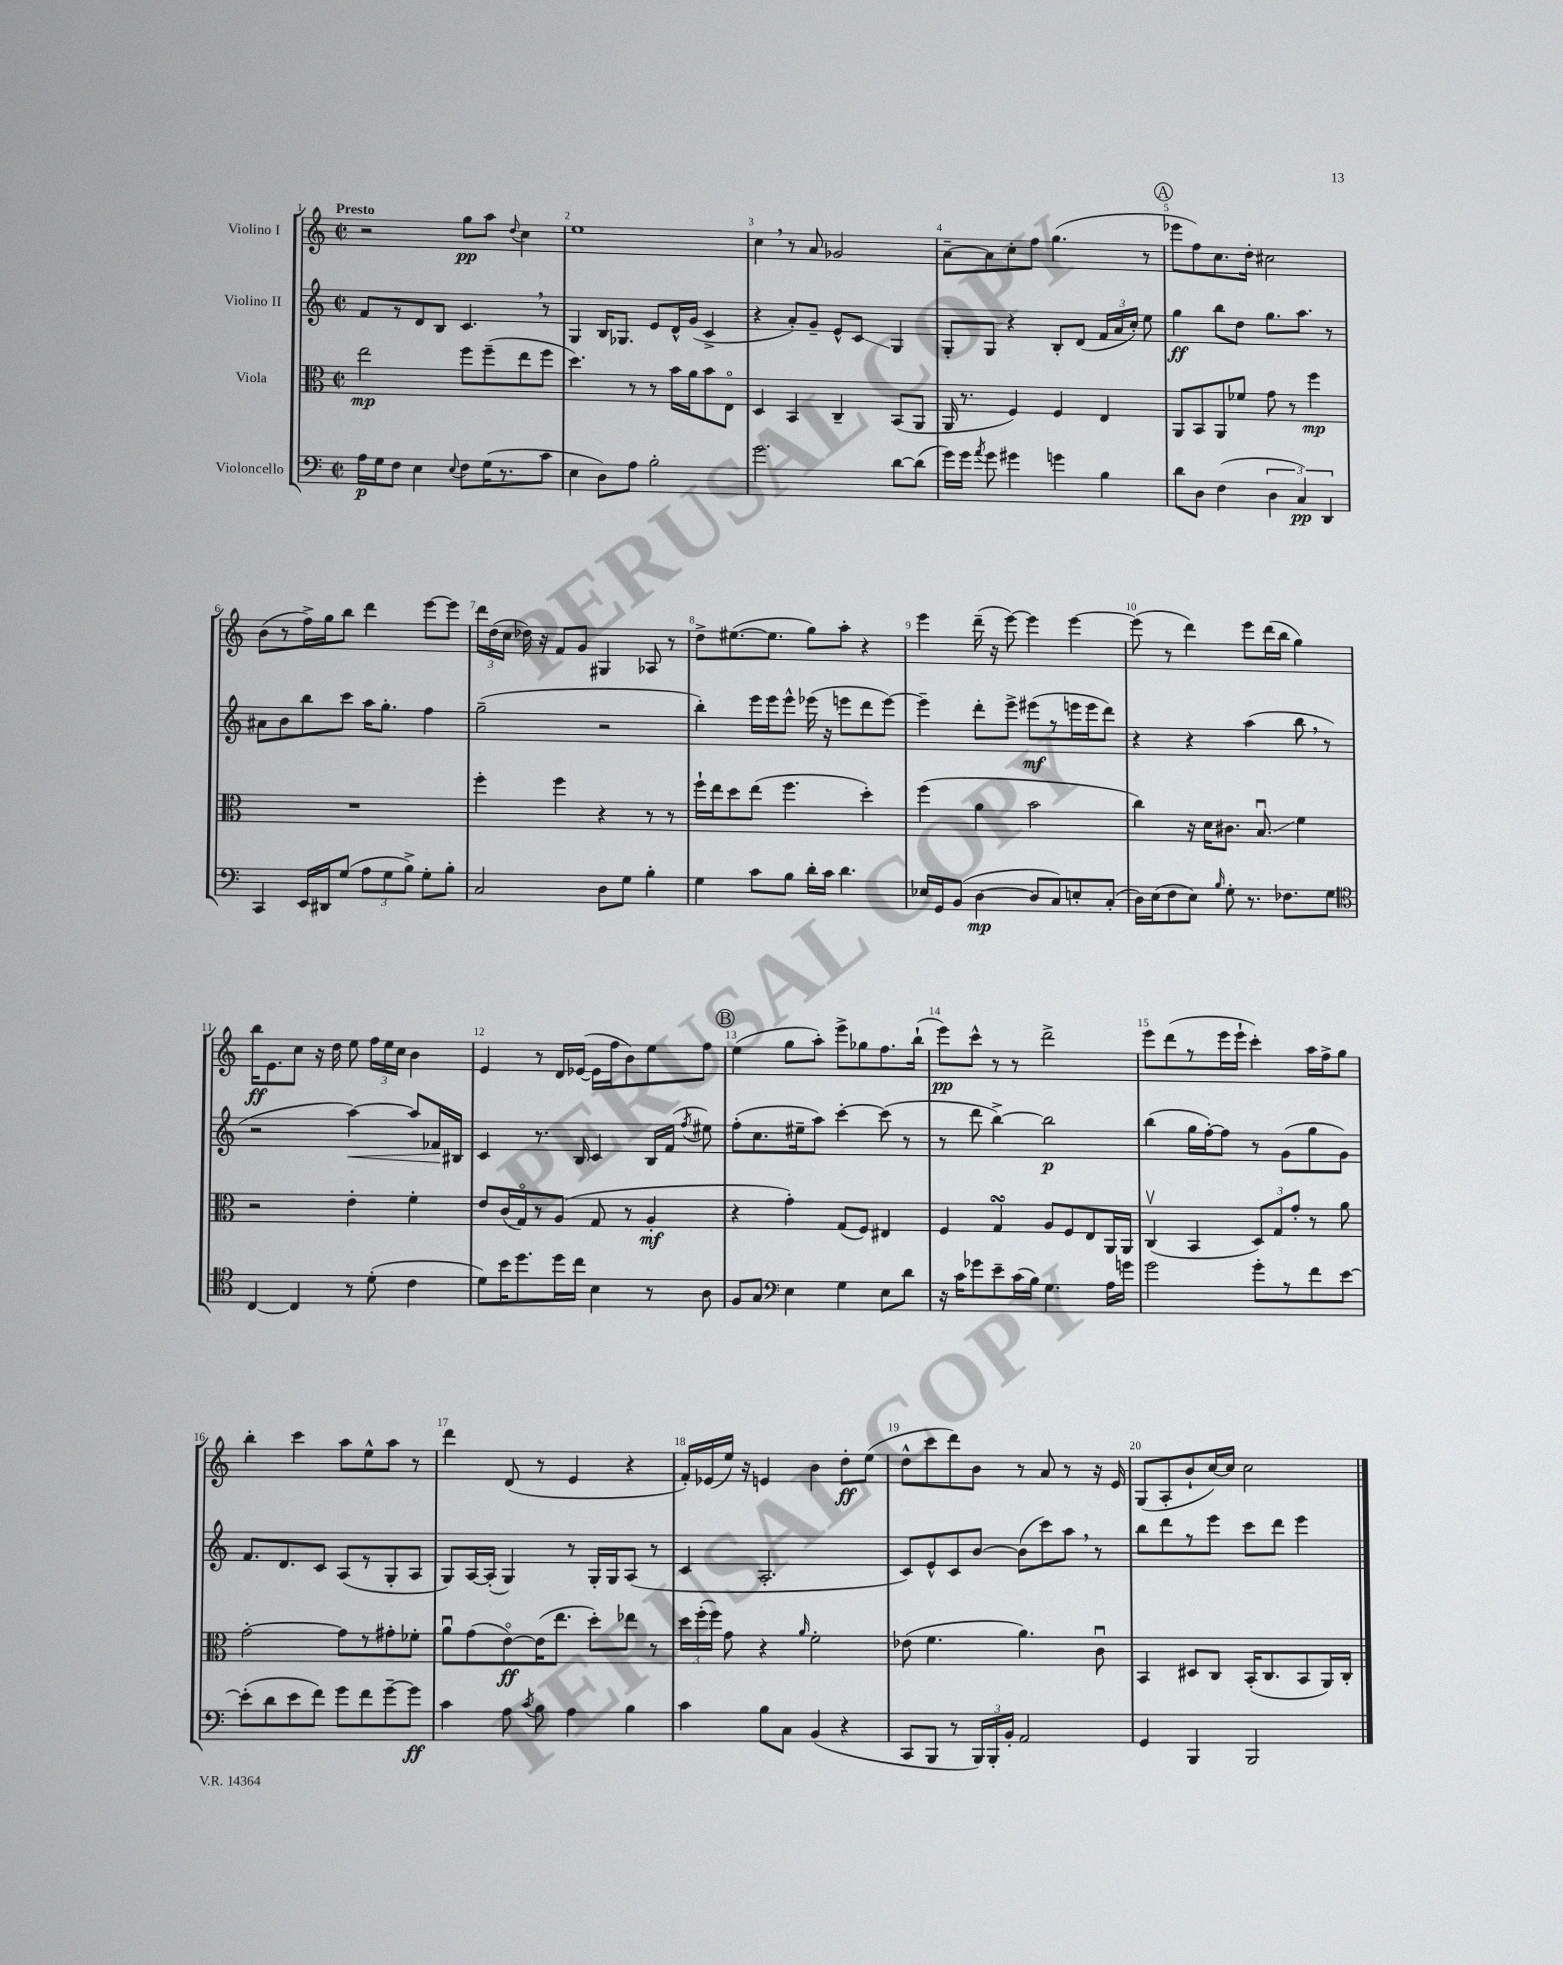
<<
\new StaffGroup <<
\new Staff = "s0" \with { instrumentName = "Violino I" } {
    \clef treble \key c \major \defaultTimeSignature \time 2/2 \tempo "Presto"
    \autoBeamOff r2 g''8[\pp a''8] \appoggiatura { d''8 } c''4 |
    e''1 |
    c''4 \breathe r8 a'8 ges'2 |
    a'8[~-- a'8 c''8-. f''8] g''4.( r8 |
    \mark \markup { \circle "A" } ees'''8[ f''8) c''8. d''16]-. cis''2 |
    b'8[( r8 f''16->) g''16 b''8] d'''4 e'''8[~ e'''8] |
    \tuplet 3/2 { d'''16[ d''16( c''16] } des''16) r16 f'8[ g'8] gis4 aes8 r8 |
    d''8[-> eis''8.~( eis''8.] g''8[) a''8]-. r4 |
    e'''4 d'''16--( r16 e'''8~) e'''4 e'''4~ |
    e'''8( r8 d'''4) e'''8[ d'''16( b''16] g''4) |
    b''16[\ff e'8. c''8] r16 d''16 e''8 \tuplet 3/2 { f''16[ e''16 c''16] } b'4 |
    e'4 r8 d'16[ ees'16]~( ees'16[ f''16 b'8) e''8 f''8] |
    \mark \markup { \circle "B" } e''4( g''8[ a''8]-.) e'''8[-> ges''8 f''8. b''16]-!( |
    e'''8[\pp) c'''8]-^ r8 r8 d'''2-> |
    e'''8[ d'''8( r8 e'''16 e'''16]-! c'''4-.) a''16[ f''16-> g''8] |
    b''4-. c'''4 a''8[ e''8-^ a''8] r8 |
    d'''4 d'8( r8 e'4 r4 |
    f'16[-.) ees'16( e''16]) r16 e'4 b'4 d''8[-.\ff e''8]( |
    d''8[-^ c'''8 d'''8) b'8] r8 a'8 r8 r16 e'16 |
    g8[( a8-. b'8-! c''16~) c''16] c''2 \bar "|." |
}
\new Staff = "s1" \with { instrumentName = "Violino II" } {
    \clef treble \key c \major \defaultTimeSignature \time 2/2
    \autoBeamOff f'8[ r8 d'8 b8] c'4. \breathe r8 |
    g4 b16[ ges8.] e'8[ d'16-^ g'16]( c'4-> |
    r4 a'8[-.) g'8]-- e'8[-^ c'8]\glissando g4 |
    g8[-. g8] r4 b8[-. d'8]( \tuplet 3/2 { f'16[ a'16 c''16]-.) } e''8 |
    \mark \markup { \circle "A" } g''4\ff b''8[ d''8] g''8.[ a''8.] r8 |
    ais'8[ b'8 b''8 c'''8] a''16[ g''8.]-. f''4 |
    g''2--( r2 |
    b''4-.) e'''16[ e'''16 e'''8]-^ ees'''16( r16 e'''8[ d'''8 e'''8]~) |
    e'''4-- d'''8[-. e'''8]-> eis'''8[\mf( r8 e'''16 e'''16 d'''8]) |
    r4 r4 a''4( b''8 \breathe r8 |
    r2 a''4~\<) a''8[ fes'16\! bis16] |
    c'4 r8. b16 c'4 b16[ f'16]( \acciaccatura { f''8 } eis''8) |
    \mark \markup { \circle "B" } f''8[-.( c''8. eis''16-- a''8]) c'''4~-. c'''8( r8 |
    r8 d'''8 b''4~->) b''2\p |
    b''4( g''16[ f''16~-.) f''8] r8 g'8[( g''8 g'8]) |
    f'8.[ d'8. c'8] a8[( r8 g8-. a8] |
    g8[) a16~ a16]-.( g4) r8 g16[-. g16 a8]( r8 |
    c'4 a2.-. |
    c'8[) e'8-^ c'8 b'8]~ b'8[( c'''8) a''8] \breathe r8 |
    b''8[ d'''8 r8 e'''8] c'''8[ d'''8] e'''4 \bar "|." |
}
\new Staff = "s2" \with { instrumentName = "Viola" } {
    \clef alto \key c \major \defaultTimeSignature \time 2/2
    \autoBeamOff e''2\mp f''8[ f''8--( e''8 f''8] |
    d''4.) r8 r8 b'16[ a'16 b'8 e8]\flageolet |
    d4 b,4 c4-- b,8[( a,8] |
    a,16 r8. f4) f4 e4 |
    \mark \markup { \circle "A" } a,8[ b,8 a,8 fes'8] g'8 r8 f''4\mp |
    R1 |
    f''4-. f''4 r4 r8 r8 |
    f''16[-! e''16 d''8 e''8]( f''4. d''4-.) |
    f''4( a'4 b'2 |
    c''4) r16 d'16[ cis'8.] b8.\downbow\glissando f'4 |
    r2 e'4-. f'4-. |
    e'8[ c'16( g16\flageolet) r8 a8]( g8 r8 a4-.\mf |
    \mark \markup { \circle "B" } r4 g'4-.) g8[( f8]) eis4 |
    f4 g4\turn a8[ f8 e8 a,16 a,16] |
    c4\upbow( b,4 \tuplet 3/2 { d8[) g8 g'8]-. } r8 a'8 |
    g'2~-. g'8[ r8 gis'8-. fes'8]-. |
    a'8[\downbow g'8( e'8~\flageolet\ff) e'16( e''8.] d''8[-.) ees''8] r8 |
    \tuplet 3/2 { d''16[ f''16-.( f''16]) } g'8 r4 \grace { a'16 } f'2-. |
    ees'8( f'4. a'4.) c'8\downbow |
    b,4 dis8[ c8] b,16[-.( c8. b,8 a,16) c16]-. \bar "|." |
}
\new Staff = "s3" \with { instrumentName = "Violoncello" } {
    \clef bass \key c \major \defaultTimeSignature \time 2/2
    \autoBeamOff a16[\p g16 f8] e4 \appoggiatura { e8 } f8[ g16( r8. c'8] |
    e4 d8[) a8] b2-. |
    g'2. d'8[~ d'8]( |
    g'16[) g'16] \acciaccatura { a'8 } g'8 gis'4 g'4 b4 |
    \mark \markup { \circle "A" } d'8[ d8] f4( \tuplet 3/2 { d4 c4\pp) d,4 } |
    c,4 e,16[ dis,16 g8]( \tuplet 3/2 { a8[ g8 b8]->) } g8[-. b8]-. |
    c2 d8[ g8] b4-. |
    g4 c'8[ b8] d'16[-. c'16] d'4. |
    ees16[ g,16 b,8]( d4~\mp d8[ c8) e8-. c8]-.( |
    d16[) e16( f8 e8]) \grace { b16 } g8-. r8. fes8.[ g8] |
    \clef tenor c4~ c4 r8 d'8-.( c'4 |
    d'8[) b'16 d''8. d''16 c''16] b4 r8 a8 |
    \mark \markup { \circle "B" } f8[ g8] \clef bass e4 g4 e8[ d'8] |
    r16 c'16[ ges'8 e'8-- c'16( b16]) g4. a16[ g'16] |
    g'2 g'8[-. r8 f'8 e'8]~ |
    e'8[-.( d'8 e'8 f'8]) g'8[ f'8 g'8~-- g'8]\ff |
    c'4 a8 \acciaccatura { c'8 } b8 a4 b4 |
    c'4 b8[ c8] b,4( r4 |
    c,8[ b,,8] r8 \tuplet 3/2 { b,,16[) b,,16-. b,16]-. } a,2 |
    g,4 b,,4 b,,2 \bar "|." |
}
>>
>>
\layout { \context { \Score \override BarNumber.break-visibility = ##(#f #t #t) barNumberVisibility = #all-bar-numbers-visible } }
